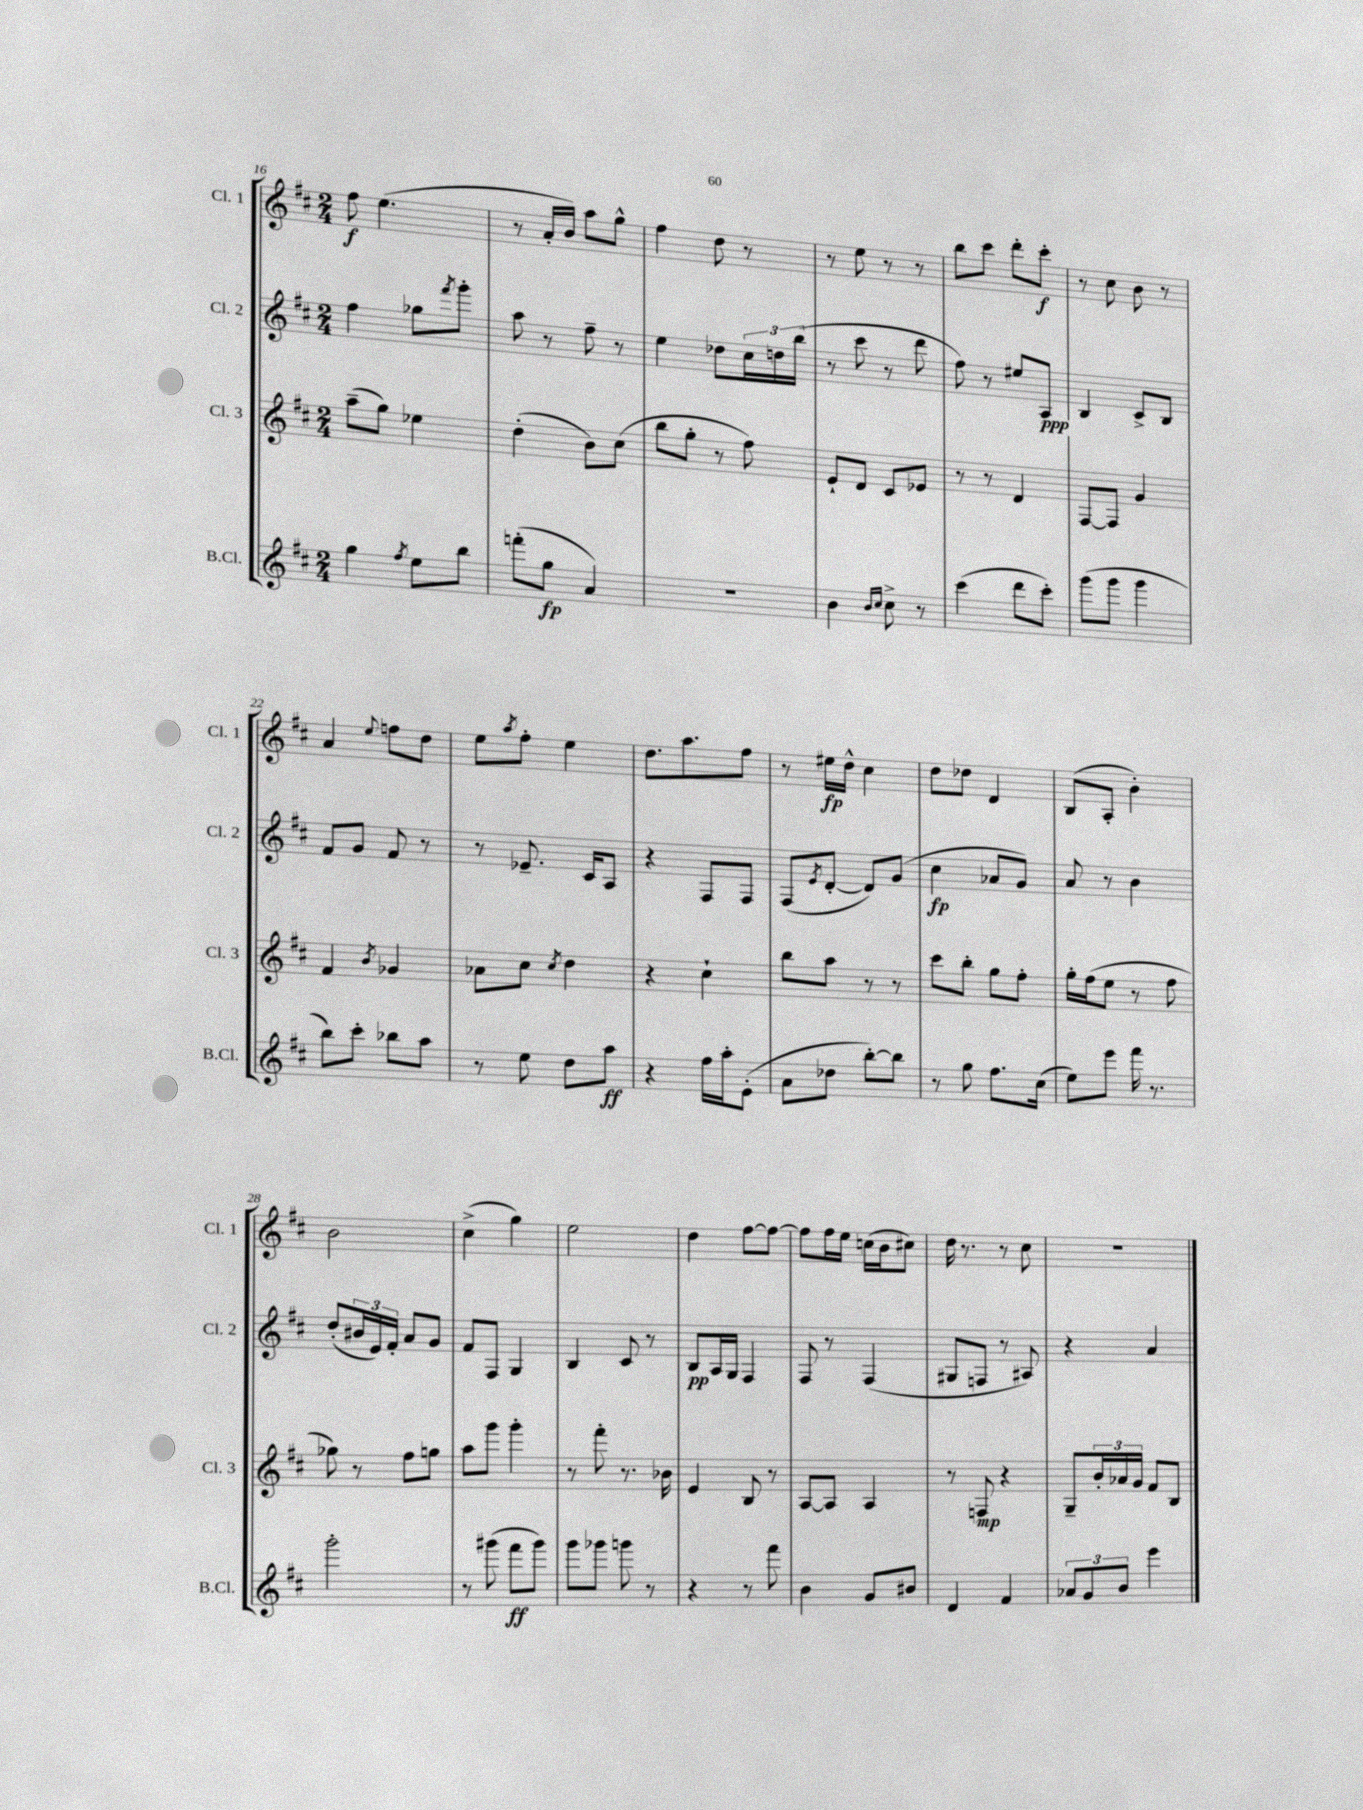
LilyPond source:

<<
\new StaffGroup <<
\new Staff = "s0" \with { instrumentName = "Cl. 1" shortInstrumentName = "Cl. 1" } {
    \clef treble \key d \major \numericTimeSignature \time 2/4
    fis''8\f e''4.( |
    r8 a'16-. b'16) a''8 g''8-^ |
    fis''4 d''8 r8 |
    r8 e''8 r8 r8 |
    b''8 cis'''8 d'''8-. cis'''8-.\f |
    r8 cis''8 b'8 r8 |
    a'4 \appoggiatura { e''8 } f''8 d''8 |
    e''8 \acciaccatura { a''8 } fis''8-. e''4 |
    d''8. a''8. fis''8 |
    r8 eis''16\fp d''16-^ cis''4 |
    d''8 des''8 d'4 |
    b8( a8-. b'4-.) |
    b'2 |
    cis''4->( g''4) |
    e''2 |
    d''4 fis''8~ fis''8~ |
    fis''8 fis''16 e''16 c''16( b'16 cis''8) |
    d''16 r8. r8 cis''8 |
    R2 \bar "|." |
}
\new Staff = "s1" \with { instrumentName = "Cl. 2" shortInstrumentName = "Cl. 2" } {
    \clef treble \key d \major \numericTimeSignature \time 2/4
    fis''4 ges''8 \acciaccatura { fis'''8 } g'''8-. |
    a''8 r8 fis''8-- r8 |
    e''4 des''8 \tuplet 3/2 { cis''16 d''16 b''16( } |
    r8 cis'''8 r8 d'''8 |
    fis''8) r8 eis''8 a8\ppp |
    b4 cis'8-> b8 |
    fis'8 g'8 fis'8 r8 |
    r8 ees'8.-- cis'16 a8 |
    r4 fis8 fis8 |
    fis8( \acciaccatura { e'8 } d'8~-. d'8) g'8( |
    cis''4\fp aes'8 g'8) |
    a'8 r8 b'4 |
    d''8-.( \tuplet 3/2 { bis'16 e'16) fis'16-. } a'8 g'8 |
    fis'8 fis8 g4 |
    b4 cis'8 r8 |
    b8\pp a16 g16 fis4 |
    fis8 r8 fis4( |
    gis8 f8 r8 ais8) |
    r4 a'4 \bar "|." |
}
\new Staff = "s2" \with { instrumentName = "Cl. 3" shortInstrumentName = "Cl. 3" } {
    \clef treble \key d \major \numericTimeSignature \time 2/4
    a''8--( g''8) ees''4 |
    d''4-.( b'8) cis''8( |
    b''8 g''8-. r8 fis''8) |
    e'8-! d'8 cis'8 ees'8 |
    r8 r8 d'4 |
    fis8~ fis8 g'4 |
    fis'4 \acciaccatura { b'8 } ges'4 |
    aes'8 cis''8 \acciaccatura { cis''8 } d''4 |
    r4 cis''4-! |
    b''8 a''8 r8 r8 |
    cis'''8 b''8-. g''8 fis''8-. |
    g''16-. fis''16( e''8 r8 fis''8 |
    ges''8) r8 fis''8 g''8 |
    a''8 g'''8 g'''4-. |
    r8 fis'''8-. r8. bes'16 |
    e'4 b8 r8 |
    a8~ a8 a4 |
    r8 f8\mp r4 |
    g8-- \tuplet 3/2 { b'16-. aes'16 g'16 } fis'8 b8 \bar "|." |
}
\new Staff = "s3" \with { instrumentName = "B.Cl." shortInstrumentName = "B.Cl." } {
    \clef treble \key d \major \numericTimeSignature \time 2/4
    g''4 \acciaccatura { fis''8 } e''8 b''8 |
    f'''8-.( g''8\fp a'4) |
    R2 |
    b'4 \grace { b'16 cis''16 } cis''8-> r8 |
    cis'''4( d'''8 cis'''8-.) |
    g'''8( g'''8 g'''4 |
    b''8) cis'''8-. bes''8 a''8 |
    r8 e''8 d''8 a''8\ff |
    r4 fis''16 a''16-. e'8-.( |
    a'8 des''8 b''8~-.) b''8 |
    r8 g''8 fis''8. cis''16( |
    e''8) e'''8 fis'''16 r8. |
    g'''2-. |
    r8 gis'''8( fis'''8\ff gis'''8) |
    g'''8 ges'''8 g'''8 r8 |
    r4 r8 fis'''8 |
    b'4 g'8 bis'8 |
    d'4 fis'4 |
    \tuplet 3/2 { aes'8 g'8 b'8 } e'''4 \bar "|." |
}
>>
>>
\layout { \context { \Score currentBarNumber = #16 } }
